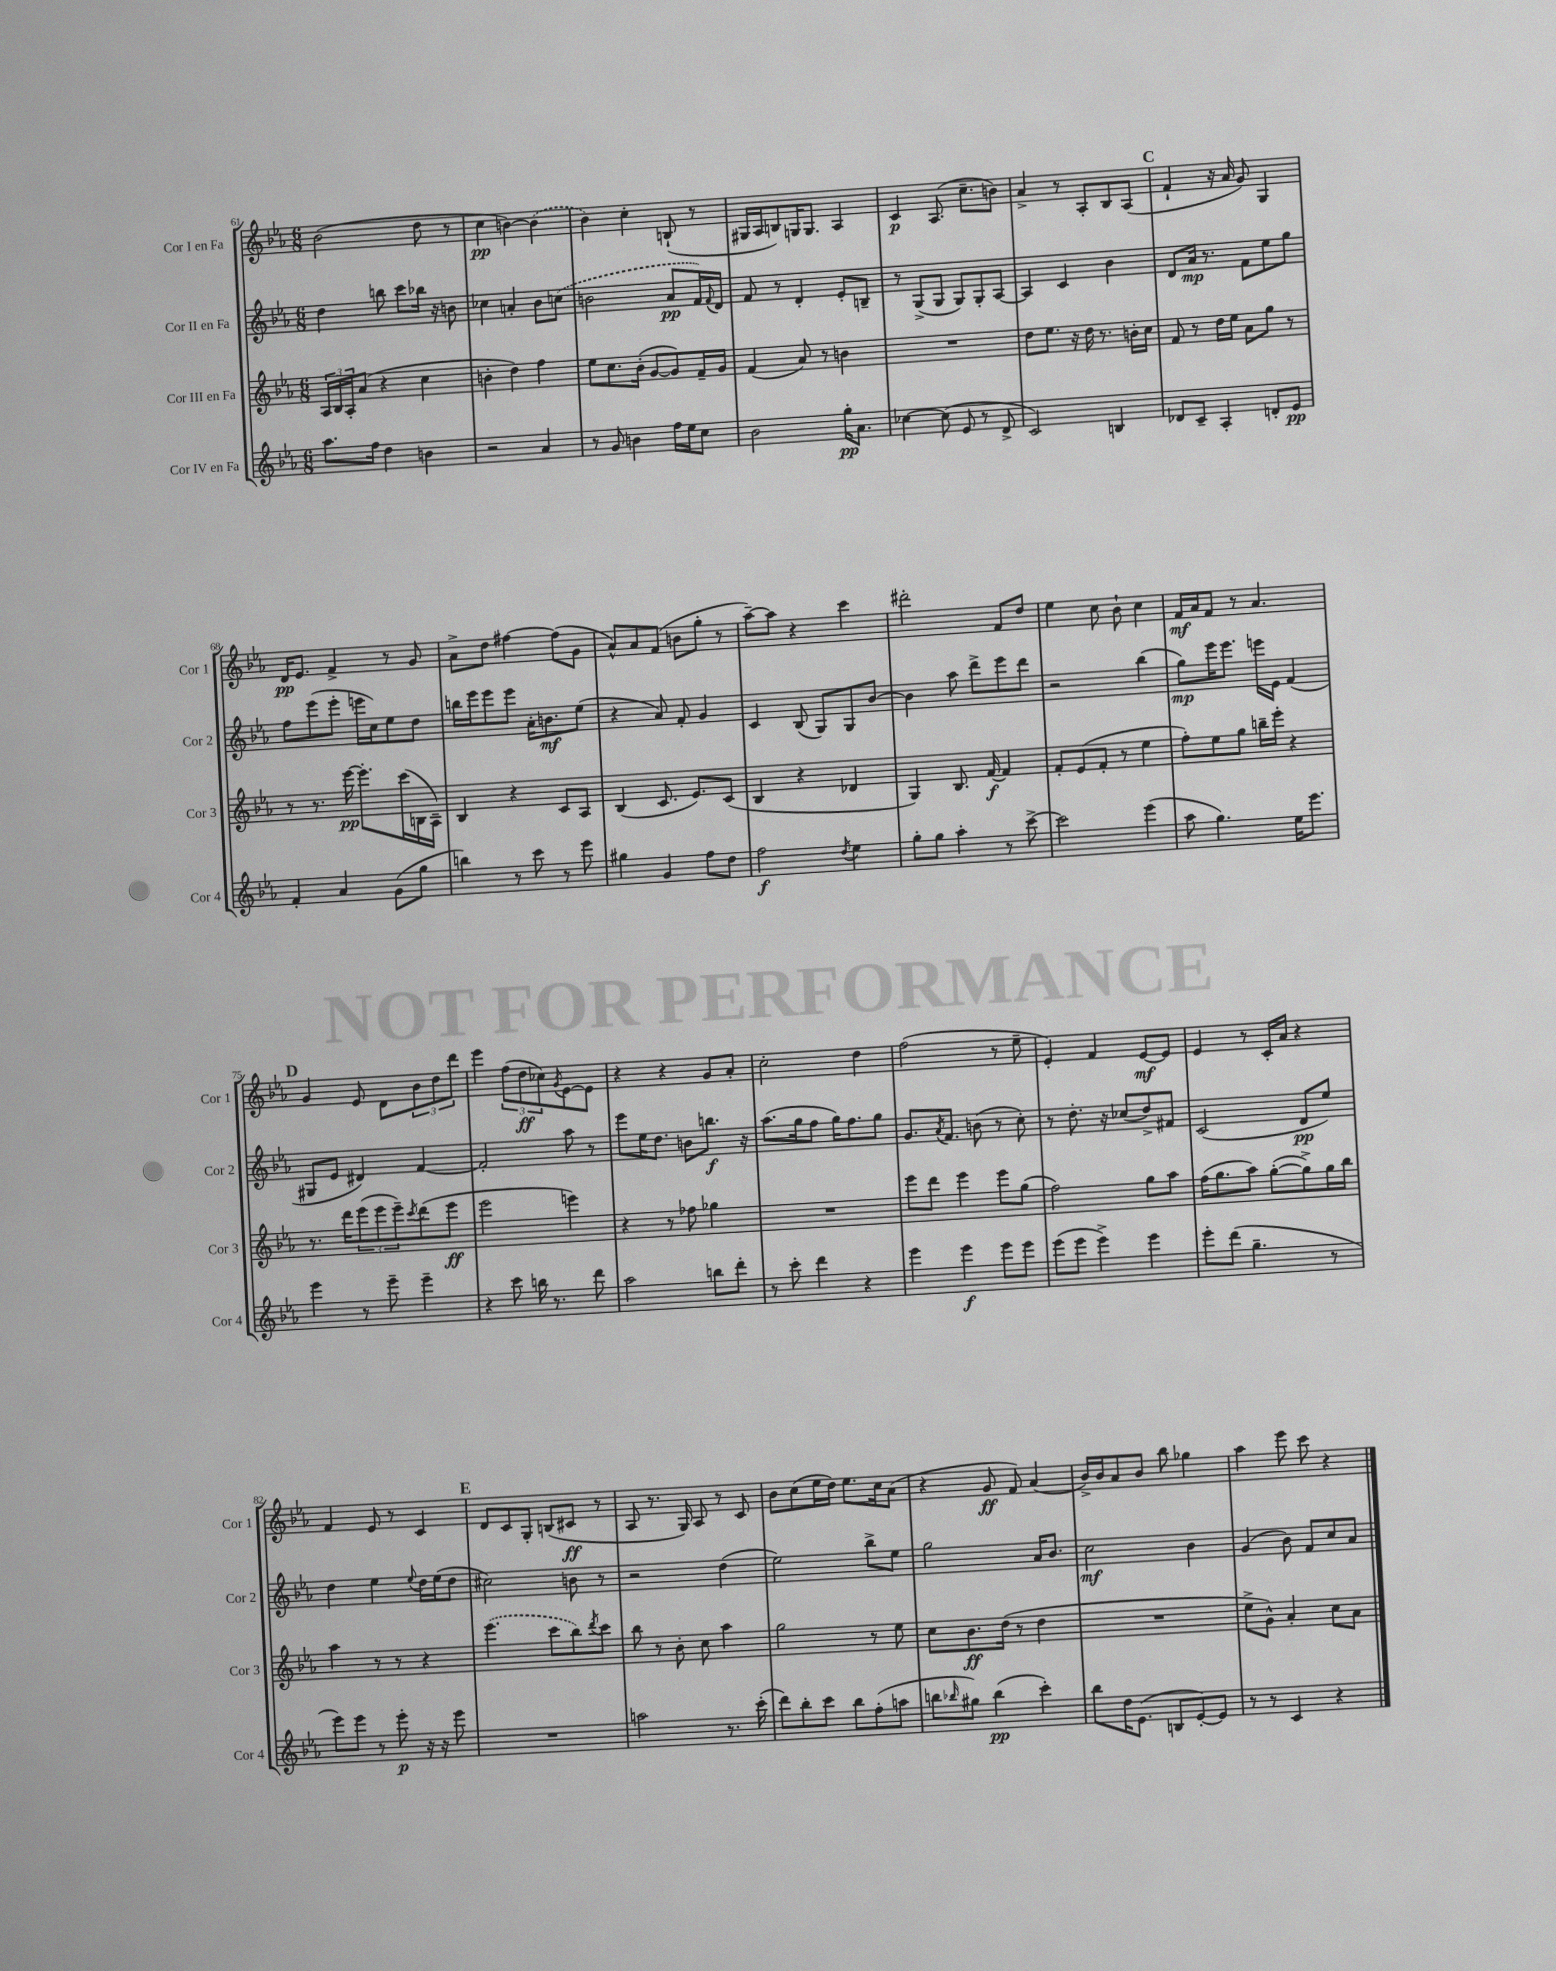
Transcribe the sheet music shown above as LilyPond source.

<<
\new StaffGroup <<
\new Staff = "s0" \with { instrumentName = "Cor I en Fa" shortInstrumentName = "Cor 1" } {
    \clef treble \key ees \major \numericTimeSignature \time 6/8
    bes'2( d''8 r8 |
    c''4\pp b'4~) \once \slurDashed b'4( |
    bes'4) c''4-. b8-!( r8 |
    gis16 aes16 b8) g16 g8. aes4 |
    c'4\p aes8.( c''8.-- b'8) |
    aes'4-> r8 aes8-. bes8 aes8( |
    \mark \markup { \bold "C" } f'4-! r16 aes'16 g'8) g4 |
    d'16\pp ees'8. f'4-> r8 g'8 |
    aes'8-> d''8 fis''4~ fis''8( g'8 |
    aes'8-^) aes'8 f'8( b'8 g''8-. r8 |
    aes''8~--) aes''8 r4 c'''4 |
    dis'''2-. f'8 d''8 |
    ees''4 c''8 bes'8-! c''4 |
    f'16\mf aes'16 f'8 r8 aes'4. |
    \mark \markup { \bold "D" } g'4 ees'8 d'8 \tuplet 3/2 { bes'8 d''8 d'''8 } |
    ees'''4 \tuplet 3/2 { f''8( d''8\ff ces''8) } \acciaccatura { g'8 } ees'8~ ees'8 |
    r4 r4 g'8 aes'8-. |
    c''2-. d''4 |
    f''2( r8 ees''8-- |
    ees'4-.) f'4 ees'8~\mf ees'8 |
    ees'4 r8 c'16-. aes'16 r4 |
    f'4 ees'8 r8 c'4 |
    \mark \markup { \bold "E" } d'8 c'8 g8-. b8( cis'8\ff r8 |
    aes8 r8. g16) aes8 r8 c'8 |
    bes'8 c''8( ees''16 d''16) ees''8. c''16 aes'8( |
    r4 g'8\ff f'8) aes'4( |
    bes'16->) bes'16 aes'8 bes'8 bes''8 ges''4 |
    aes''4 ees'''8 c'''8 r4 \bar "|." |
}
\new Staff = "s1" \with { instrumentName = "Cor II en Fa" shortInstrumentName = "Cor 2" } {
    \clef treble \key ees \major \numericTimeSignature \time 6/8
    d''4 b''8 c'''8 bes''16 r16 b'8 |
    ces''4 a'4-. bes'8 \once \slurDashed c''8( |
    b'2 aes'8\pp f'16) \appoggiatura { f'8 } d'16 |
    f'8 r8 d'4-. ees'8-. b8-- |
    r8 g8->( g8 g8) g8-. aes8~ |
    aes4 c'4 bes'4 |
    \mark \markup { \bold "C" } d'8 aes'16\mp r8. f'8 ees''8 g''8 |
    f''8 ees'''8( ees'''8-. e'''16 c''16) ees''8 d''8 |
    b''16 ees'''16 ees'''8 ees'''8 aes'16-. b'8.\mf ees''8( |
    r4 aes'8) f'8-. g'4 |
    c'4 bes8( g8) g8 bes'8~ |
    bes'4 aes''8 d'''8-> ees'''8 d'''8 |
    r2 bes''4( |
    g''8\mp) ees'''16 ees'''8. e'''16 ees'16 f'4( |
    \mark \markup { \bold "D" } gis8 ees'8 dis'4) f'4~ |
    f'2-. aes''8 r8 |
    ees'''8 ees''16 d''8. b'8 b''8.\f r16 |
    aes''8.( g''16 f''8 g''16) f''8. g''8 |
    g'8. \acciaccatura { aes'8 } f'8. b'8( r8 c''8-.) |
    r8 d''8.-. r16 ces''8( d''8->) fis'8 |
    c'2( d'8\pp ees''8) |
    d''4 ees''4 \appoggiatura { ees''8 } d''16 ees''16( d''8 |
    \mark \markup { \bold "E" } cis''2) b'8 r8 |
    r2 d''4( |
    ees''2) bes''8-> ees''8 |
    g''2 aes'16 bes'8. |
    c''2\mf bes'4 |
    g'4( bes'8) f'8 c''8 aes'8 \bar "|." |
}
\new Staff = "s2" \with { instrumentName = "Cor III en Fa" shortInstrumentName = "Cor 3" } {
    \clef treble \key ees \major \numericTimeSignature \time 6/8
    \tuplet 3/2 { aes16 bes16 aes16-. } aes'8( r4 c''4 |
    b'4-. d''4) f''4 |
    ees''8 c''8. bes'16-.( g'8~ g'8) f'16-- g'16 |
    f'4( aes'8) r8 b'4 |
    R2. |
    d''8 ees''8. r16 d''16 r8. b'16-. c''16 |
    \mark \markup { \bold "C" } f'8 r8 d''16 ees''16 aes'8 g''8 r8 |
    r8 r8. ees'''16~\pp ees'''8.-. c'''16( b16 aes16--) |
    bes4 r4 c'8 aes8 |
    bes4( c'8. ees'8.) c'8( |
    bes4 r4 des'4 |
    g4) bes8. f'16~\f f'4 |
    f'8-. ees'8( f'8-. r8 ees''4 |
    f''8-.) ees''8 g''8 b''16-- ees'''16-. r4 |
    \mark \markup { \bold "D" } r8. d'''16 \tuplet 3/2 { ees'''8( ees'''8 ees'''8--) } \acciaccatura { c'''8 } d'''8( ees'''8\ff |
    ees'''2 e'''4) |
    r4 r8 fes''8 ges''4 |
    R2. |
    ees'''8 d'''8 ees'''4 ees'''8 g''8( |
    f''2) g''8 aes''8 |
    f''16( g''8. aes''8) g''8~-.( g''8->) g''16 bes''16 |
    aes''4 r8 r8 r4 |
    \mark \markup { \bold "E" } \once \slurDashed ees'''4.( c'''8 bes''8) \acciaccatura { d'''8 } c'''8 |
    bes''8 r8 bes'8-. c''8 aes''4 |
    g''2 r8 ees''8 |
    c''8 bes'8.\ff d''16( r8 d''4 |
    R2. |
    ees''8-> g'8-^) aes'4-. c''8 aes'8 \bar "|." |
}
\new Staff = "s3" \with { instrumentName = "Cor IV en Fa" shortInstrumentName = "Cor 4" } {
    \clef treble \key ees \major \numericTimeSignature \time 6/8
    aes''8. f''16 d''4 b'4 |
    r2 aes'4 |
    r8 g'8 b'4 f''16 ees''16 c''8 |
    bes'2 g''16-.\pp aes'8. |
    ces''4~ ces''8( ees'8 r8 d'8-> |
    c'2) b4 |
    \mark \markup { \bold "C" } des'8 c'8-- aes4-. d'8-. ees'8\pp |
    f'4-. aes'4 g'8( g''8 |
    b''4) r8 c'''8 r8 ees'''8 |
    gis''4 g'4 f''8 d''8 |
    f''2\f \acciaccatura { d''8 } ees''4 |
    g''8-. g''8 aes''4-. r8 c'''8~-> |
    c'''2 ees'''4( |
    aes''8 g''4.) ees''16 ees'''8. |
    \mark \markup { \bold "D" } ees'''4 r8 ees'''8-- ees'''4-- |
    r4 c'''8 b''16 r8. d'''8 |
    aes''2 b''8 d'''8-. |
    r8 c'''8-. d'''4 r4 |
    ees'''4 ees'''4\f ees'''8 ees'''8 |
    ees'''8( ees'''8 ees'''4->) ees'''4 |
    ees'''8-. d'''8( g''4.-- r8 |
    ees'''8) ees'''8 r8 ees'''8-.\p r16 r16 ees'''8 |
    \mark \markup { \bold "E" } R2. |
    a''2 r8. c'''16-.( |
    d'''8) bes''8-. c'''8 bes''8 f''8-.( a''8 |
    b''8 \grace { bes''16 } gis''8) bes''4\pp( c'''4-.) |
    bes''8 d''16 ees'8.( b8 ees'8~-.) ees'8 |
    r8 r8 c'4 r4 \bar "|." |
}
>>
>>
\layout { \context { \Score currentBarNumber = #61 } }
